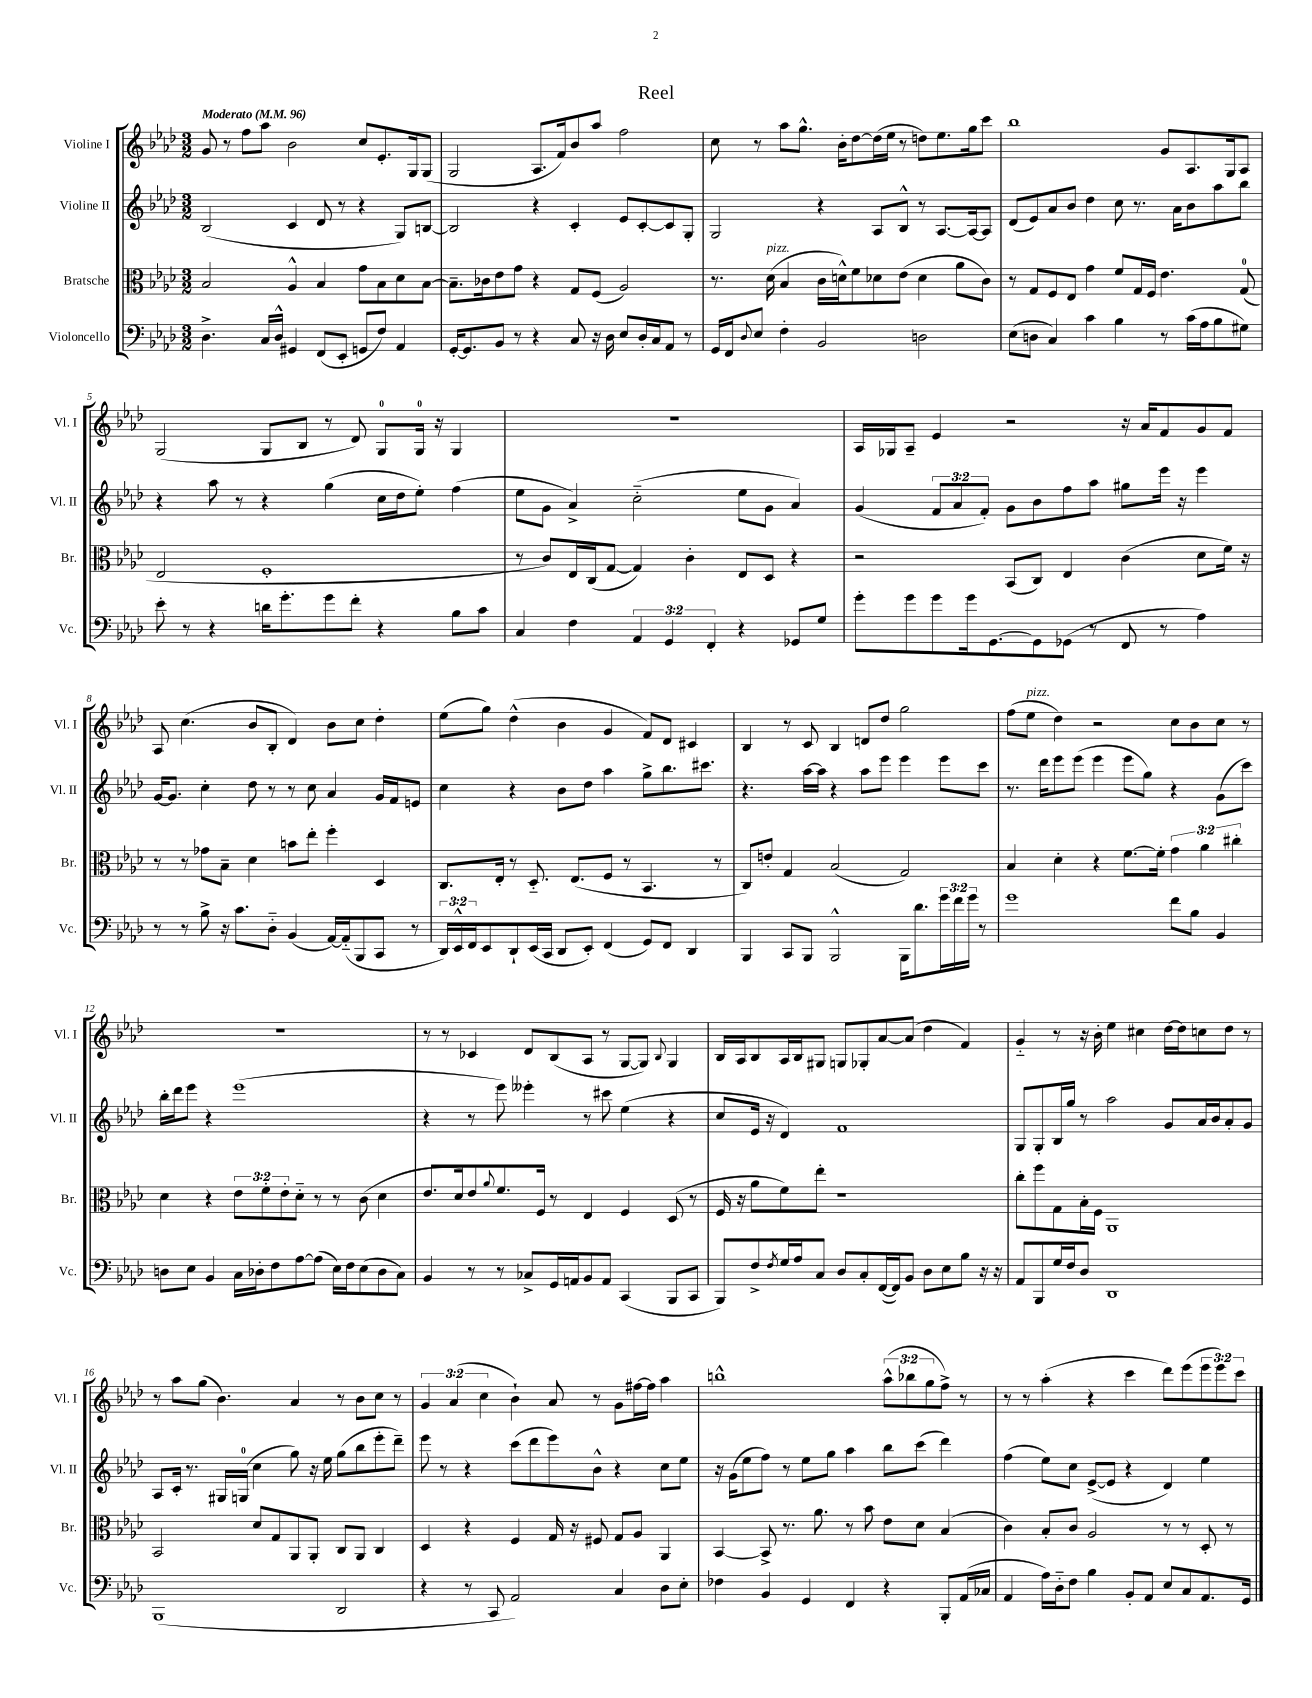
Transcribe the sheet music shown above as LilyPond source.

\header { title = "Reel" }
<<
\new StaffGroup <<
\new Staff = "s0" \with { instrumentName = "Violine I" shortInstrumentName = "Vl. I" } {
    \clef treble \key aes \major \numericTimeSignature \time 3/2 \override Staff.TupletNumber.text = #tuplet-number::calc-fraction-text \tempo "Moderato" 4 = 96
    g'8 r8 f''8 aes''8 bes'2 c''8 ees'8.-. g16 g8( |
    g2 aes8. f'16) bes'8 aes''8 f''2 |
    c''8 r8 aes''8 g''8.-^ bes'16-. des''8~ des''16( ees''16 r8 d''8) ees''8. g''16 c'''8 |
    bes''1 g'8 aes8. g16 aes8 |
    g2( g8 bes8 r8 des'8) g8-0 g16-0 r16 g4 |
    R1. |
    aes16 ges16 aes8-- ees'4 r2 r16 aes'16 f'8 g'8 f'8 |
    aes8 c''4.( bes'8 bes8-. des'4) bes'8 c''8 des''4-. |
    ees''8( g''8) des''4-^( bes'4 g'4 f'8) des'8 cis'4 |
    bes4 r8 c'8 bes4 d'8 des''8 g''2 |
    f''8( ees''8^\markup { \italic "pizz." } des''4) r2 c''8 bes'8 c''8 r8 |
    R1. |
    r8 r8 ces'4 des'8 bes8( aes8 r8 g8~ g8) \appoggiatura { bes8 } g4 |
    bes16 aes16 bes8 aes16 bes16 gis8 g8 ges8-. aes'8~ aes'8( des''4 f'4) |
    g'4-_ r8 r16 bes'16-. ees''4 cis''4 des''16~ des''16 c''8 des''8 r8 |
    r8 aes''8 g''8( bes'4.) aes'4 r8 bes'8 c''8 r8 |
    \tuplet 3/2 { g'4 aes'4( c''4 } bes'4-!) aes'8 r8 g'8 fis''16~ fis''16 aes''4 |
    b''1-^ \tuplet 3/2 { aes''8-^( bes''8 g''8 } f''8->) r8 |
    r8 r8 aes''4-.( r4 c'''4 des'''8) ees'''8( \tuplet 3/2 { ees'''8 ees'''8) c'''8 } \bar "|." |
}
\new Staff = "s1" \with { instrumentName = "Violine II" shortInstrumentName = "Vl. II" } {
    \clef treble \key aes \major \numericTimeSignature \time 3/2 \override Staff.TupletNumber.text = #tuplet-number::calc-fraction-text
    bes2( c'4 des'8 r8 r4 g8) b8~ |
    b2 r4 c'4-. ees'8 c'8~-. c'8 g8-. |
    g2 r4 aes8 bes8-^ r8 aes8.~ aes16~ aes8 |
    des'8( ees'8) aes'8 bes'8 des''4 c''8 r8. aes'16 bes'8 aes''8 bes''8 |
    r4 aes''8 r8 r4 g''4( c''16 des''16 ees''8-.) f''4( |
    ees''8 g'8 aes'4->) c''2-_( ees''8 g'8 aes'4) |
    g'4( \tuplet 3/2 { f'8 aes'8 f'8-.) } g'8 bes'8 f''8 aes''8 gis''8 ees'''16 r16 ees'''4 |
    g'16~ g'8. c''4-. des''8 r8 r8 c''8 aes'4 g'16 f'16 e'8 |
    c''4 r4 bes'8 des''8 aes''4 g''8-> bes''8. cis'''8. |
    r4. aes''16~ aes''16 r4 aes''8 ees'''8 ees'''4 ees'''8 c'''8 |
    r8. des'''16 ees'''8 ees'''8( ees'''4 ees'''8 g''8) r4 g'8( c'''8) |
    bes''16-. des'''16 ees'''8 r4 ees'''1( |
    r4 r8 ees'''8) eeses'''4-. r8 cis'''8 ees''4( r4 |
    c''8 ees'16 r16 des'4) f'1 |
    g8 g8-. bes16 g''16 r8 aes''2 g'8 aes'16 bes'16 aes'8-. g'8 |
    aes8 c'16-. r8. gis16 g16-0( c''4 g''8) r16 ees''16 g''8( bes''8 ees'''8-. des'''8--) |
    ees'''8 r8 r4 c'''8( des'''8 ees'''8) bes'8-^ r4 c''8 ees''8 |
    r16 g'16( ees''8 f''8) r8 ees''8 g''8 aes''4 bes''8 c'''8( des'''4) |
    f''4( ees''8) c''8 ees'8~->( ees'8 r4 des'4) ees''4 \bar "|." |
}
\new Staff = "s2" \with { instrumentName = "Bratsche" shortInstrumentName = "Br." } {
    \clef alto \key aes \major \numericTimeSignature \time 3/2 \override Staff.TupletNumber.text = #tuplet-number::calc-fraction-text
    bes2 aes4-^ bes4 g'8 bes8 des'8 bes8~ |
    bes8.-- ces'16 ees'8 g'8 r4 g8 f8( aes2) |
    r8. des'16^\markup { \italic "pizz." }( bes4 c'16 d'16-^) f'8 des'8 ees'8( des'4 aes'8 c'8) |
    r8 g8 f8 ees8 g'4 f'8 g16 f16 ees'4. g8-0( |
    ees2 f1-. |
    r8 c'8) ees16 c16( g8~ g4) c'4-. ees8 des8 r4 |
    r2 bes,8( c8) ees4 c'4( des'8 f'16) r16 |
    r8 r8 ges'8 bes8-- des'4 b'8 ees''8-. f''4-. des4 |
    c8. ees16-. r8 des8.-_ ees8.( f8 r8 bes,4. r8 |
    c8) e'8-. g4 bes2( g2) |
    bes4 des'4-. r4 f'8.~ f'16-. \tuplet 3/2 { g'4 aes'4 cis''4-. } |
    des'4 r4 \tuplet 3/2 { ees'8 f'8-. ees'8-. } des'8-_ r8 r8 c'8( des'4 |
    ees'8. des'16) ees'8 \appoggiatura { aes'8 } f'8. f16 r8 ees4 f4 des8( r8 |
    f16 r16 aes'8 f'8) ees''8-. r1 |
    c''8-. f''8 g8 bes16-. f16 aes,1 |
    bes,2 des'8 g8 aes,8 aes,8-. c8 aes,8 c4 |
    des4 r4 f4 g16 r16 fis8 g8 aes8 aes,4 |
    bes,4~ bes,8-> r8. aes'8. r8 bes'8 ees'8 des'8 bes4( |
    c'4) bes8-. c'8 aes2 r8 r8 des8-. r8 \bar "|." |
}
\new Staff = "s3" \with { instrumentName = "Violoncello" shortInstrumentName = "Vc." } {
    \clef bass \key aes \major \numericTimeSignature \time 3/2 \override Staff.TupletNumber.text = #tuplet-number::calc-fraction-text
    des4.-> c16 des16-^ gis,4 f,8( ees,8-. g,8 f8) aes,4 |
    g,16~-. g,8. bes,8 r8 r4 c8 r16 des16 ees8 des16-. c16 aes,8 r8 |
    g,16 f,16 \appoggiatura { des8 } ees8 f4-. bes,2 d2 |
    ees8( d8 c4) c'4 bes4 r8 c'16( aes16 bes8 gis8) |
    ees'8-. r8 r4 d'16 g'8.-. g'8 f'8-. r4 bes8 c'8 |
    c4 f4 \tuplet 3/2 { aes,4 g,4 f,4-. } r4 ges,8 g8 |
    g'8-. g'8 g'8 g'16 g,8.~ g,8 ges,8( r8 f,8 r8 aes4) |
    r8 r8 bes8-> r16 c'8. des8-_ bes,4( aes,16~) aes,16-_( bes,,8 c,8 r8 |
    \tuplet 3/2 { des,16) ees,16-^ f,16 } ees,8 des,8-! ees,16( c,16 des,8 ees,8-.) f,4( g,8) f,8 des,4 |
    bes,,4 c,8 bes,,8 bes,,2-^ bes,,16 des'8. \tuplet 3/2 { g'16 f'16 g'16 } r8 |
    g'1 f'8 bes8 bes,4 |
    d8 ees8 bes,4 c16 des16-. f8 aes8~ aes8( ees16) f16 ees8( des8 c8) |
    bes,4 r8 r8 ces8-> g,16 a,16 bes,8 a,8 c,4( bes,,8 c,8 |
    bes,,8) f8-> \acciaccatura { f8 } g16 aes16 c8 des8 c8-. f,16~( f,16) bes,8 des8 ees8 bes8 r16 r16 |
    aes,8 bes,,8 g16 f16 des8 des,1 |
    bes,,1( des,2 |
    r4 r8 c,8 aes,2) c4 des8 ees8-. |
    fes4 bes,4 g,4 f,4 r4 bes,,8-. aes,16( ces16 |
    aes,4 aes16) des16-_ f8 bes4 bes,8-. aes,8 ees8 c8 aes,8. g,16 \bar "|." |
}
>>
>>
